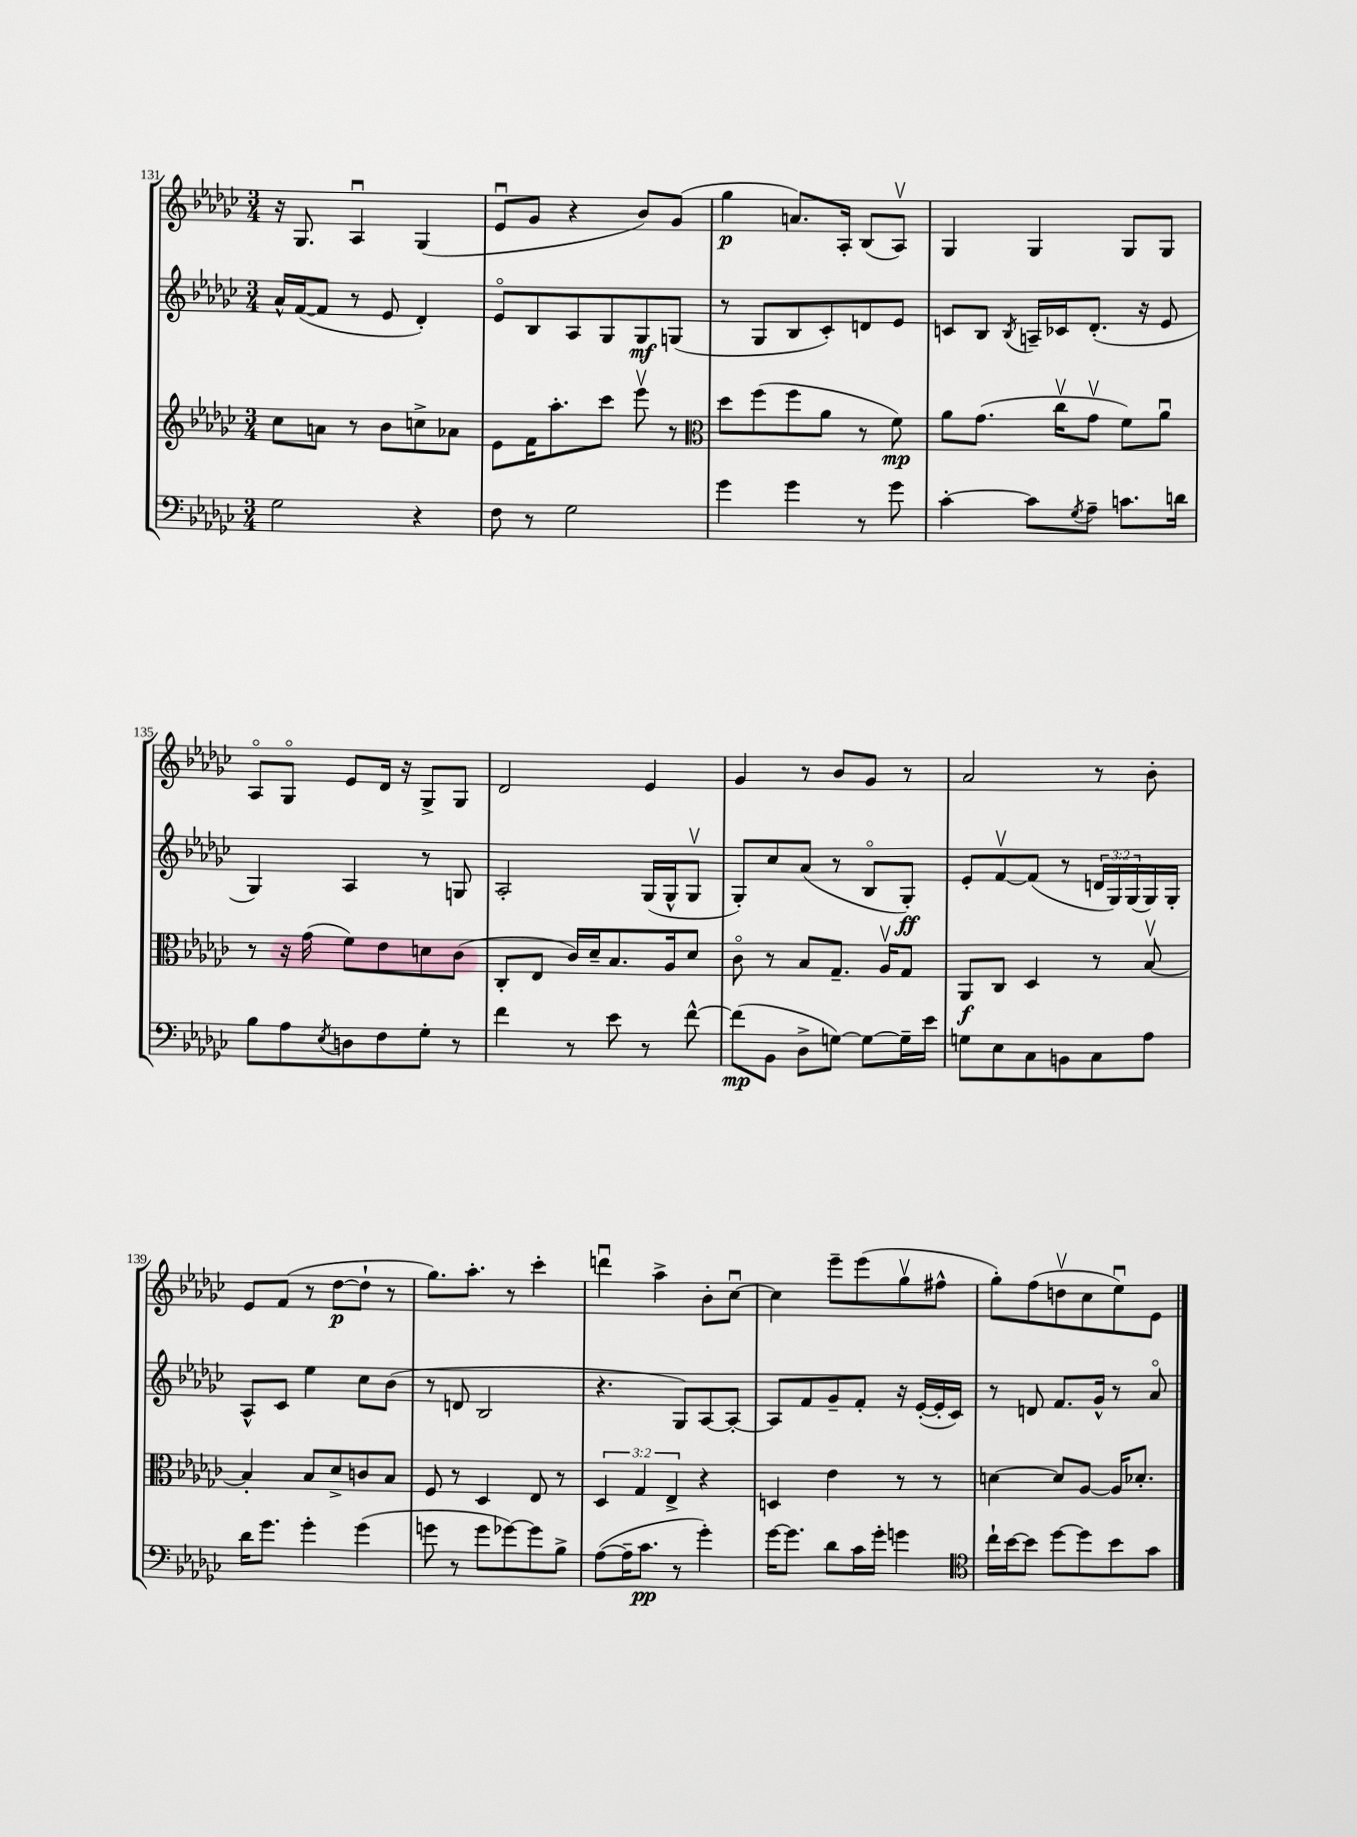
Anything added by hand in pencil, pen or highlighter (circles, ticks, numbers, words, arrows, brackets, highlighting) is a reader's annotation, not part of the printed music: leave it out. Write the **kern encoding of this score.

**kern	**dynam	**kern	**dynam	**kern	**dynam	**kern	**dynam
*part4	*part4	*part3	*part3	*part2	*part2	*part1	*part1
*staff4	*staff4	*staff3	*staff3	*staff2	*staff2	*staff1	*staff1
*clefF4	*	*clefG2	*	*clefG2	*	*clefG2	*
*k[b-e-a-d-g-c-]	*	*k[b-e-a-d-g-c-]	*	*k[b-e-a-d-g-c-]	*	*k[b-e-a-d-g-c-]	*
*M3/4	*	*M3/4	*	*M3/4	*	*M3/4	*
=131	=131	=131	=131	=131	=131	=131	=131
2G-\	.	8cc-\L	.	16a-^^/LL	.	16r	.
.	.	.	.	([16f/J	.	8.G-/	.
.	.	8an\J	.	8f/J]	.	.	.
.	.	8r	.	8r	.	4A-u/	.
.	.	8b-\L	.	8e-/	.	.	.
4r	.	8ccn^\	.	4d-'/)	.	(4G-/	.
.	.	8a-X\J	.	.	.	.	.
=132	=132	=132	=132	=132	=132	=132	=132
8F\	.	8e-\L	.	8e-/L	.	8e-u/L	.
8r	.	16f\K	.	8B-/	.	8g-/J	.
.	.	8.aa-'\	.	.	.	.	.
2G-\	.	.	.	8A-/	.	4r	.
.	.	8ccc-\J	.	8G-/	.	.	.
.	.	8eee-v\	.	8G-/	mf	8b-/L)	.
.	.	8r	.	(8Gn/J	.	(8g-/J	.
=133	=133	=133	=133	=133	=133	=133	=133
*	*	*clefC3	*	*	*	*	*
4g-\	.	8dd-\L	.	8r	.	4gg-\	p
.	.	(8ff\	.	8G-/L	.	.	.
4g-\	.	8ff\	.	8B-/	.	8.an/L)	.
.	.	8a-\J	.	8c-'/)	.	.	.
.	.	.	.	.	.	16A-'/Jk	.
8r	.	8r	.	8dn/	.	(8B-/L	.
8g-\	.	8f\)	mp	8e-/J	.	8A-v/J)	.
=134	=134	=134	=134	=134	=134	=134	=134
[4c-'\	.	8a-\L	.	8cn/L	.	4G-/	.
.	.	(8.g-\J	.	8B-/J	.	.	.
.	.	.	.	8qB-/	.	.	.
8c-\L]	.	.	.	16An~/LL	.	4G-/	.
.	.	16cc-v\KL	.	16c-X/J	.	.	.
8qG-/	.	.	.	.	.	.	.
8A-~\J	.	8g-v\J	.	(8.d-'/J	.	.	.
8.cn\L	.	8f\L)	.	.	.	8G-/L	.
.	.	.	.	16r	.	.	.
.	.	8a-u\J	.	8e-/	.	8G-/J	.
16dn\Jk	.	.	.	.	.	.	.
!!LO:LB:g=z
=135	=135	=135	=135	=135	=135	=135	=135
8B-\L	.	8r	.	4G-/)	.	8A-/L	.
8A-\	.	16r	.	.	.	8G-/J	.
.	.	(16g-\	.	.	.	.	.
8qE-/	.	.	.	.	.	.	.
8Dn\	.	8f\L)	.	4A-/	.	8e-/L	.
8F\	.	8e-\	.	.	.	16d-/Jk	.
.	.	.	.	.	.	16r	.
8G-'\J	.	8dn\	.	8r	.	8G-^/L	.
8r	.	(8c-\J	.	8Gn/	.	8G-/J	.
=136	=136	=136	=136	=136	=136	=136	=136
4f\	.	8C-'/L	.	2A-'/	.	2d-/	.
.	.	8E-/J	.	.	.	.	.
8r	.	16c-/LL)	.	.	.	.	.
.	.	16d-~/J	.	.	.	.	.
8e-\	.	8.B-/	.	.	.	.	.
8r	.	.	.	(16G-/LL	.	4e-/	.
.	.	16A-/k	.	16G-^^/J	.	.	.
[8f^^\	.	8d-/J	.	8G-v/J	.	.	.
=137	=137	=137	=137	=137	=137	=137	=137
(8f\L]	mp	8c-\	.	8G-'/L)	.	4g-/	.
8BB-\J	.	8r	.	8cc-/	.	.	.
8D-^\L	.	8B-/L	.	(8a-/J	.	8r	.
[8Gn\J)	.	8.G-~/J	.	8r	.	8b-/L	.
8G\L_	.	.	.	8B-/L	.	8g-/J	.
.	.	16A-v/KL	.	.	.	.	.
16G~\L]	.	8G-/J	.	8G-'/J)	ff	8r	.
16e-\JJ	.	.	.	.	.	.	.
=138	=138	=138	=138	=138	=138	=138	=138
8Gn\L	.	8AA-/L	f	8e-'/L	.	2a-/	.
8E-\	.	8C-/J	.	[8fv/	.	.	.
8C-\	.	4D-/	.	(8f/J]	.	.	.
8BBn\	.	.	.	8r	.	.	.
8C-\	.	8r	.	24dn/LL	.	8r	.
.	.	.	.	24G-/)	.	.	.
.	.	.	.	(24G-/	.	.	.
8A-\J	.	[8B-v/	.	16G-/)	.	8b-'\	.
.	.	.	.	16G-'/JJ	.	.	.
!!LO:LB:g=z
=139	=139	=139	=139	=139	=139	=139	=139
16d-\KL	.	4B-'/]	.	8A-^^/L	.	8e-/L	.
8.g-\J	.	.	.	.	.	.	.
.	.	.	.	8c-/J	.	(8f/J	.
4g-'\	.	8B-/L	.	4ee-\	.	8r	.
.	.	8d-^/	.	.	.	[8dd-\L	p
(4g-\	.	8cn/	.	8cc-\L	.	8dd-`\J]	.
.	.	8B-/J	.	(8b-\J	.	8r	.
=140	=140	=140	=140	=140	=140	=140	=140
8gn\	.	8F/	.	8r	.	8.gg-\L)	.
8r	.	8r	.	8dn/	.	.	.
.	.	.	.	.	.	8.aa-'\J	.
8g\L	.	4D-/	.	2B-/	.	.	.
[8g-X\)	.	.	.	.	.	8r	.
8g-\]	.	8E-/	.	.	.	4ccc-'\	.
8B-^\J	.	8r	.	.	.	.	.
=141	=141	=141	=141	=141	=141	=141	=141
([8A-\L	.	6D-/	.	4.r	.	4dddnu\	.
16A-~\K]	.	.	.	.	.	.	.
.	.	6G-/	.	.	.	.	.
8.c-\J	pp	.	.	.	.	.	.
.	.	.	.	.	.	4aa-^\	.
.	.	6E-^/	.	.	.	.	.
8r	.	.	.	8G-/L)	.	.	.
4g-'\)	.	4r	.	[8A-/	.	8b-'\L	.
.	.	.	.	8A-'/J_	.	[8cc-u\J	.
=142	=142	=142	=142	=142	=142	=142	=142
[16g-\KL	.	4Dn/	.	8A-/L]	.	4cc-\]	.
8.g-\J]	.	.	.	.	.	.	.
.	.	.	.	8f/	.	.	.
8d-\L	.	4e-\	.	8g-~/	.	8eee-~\L	.
16c-\L	.	.	.	8f'/J	.	(8eee-\	.
16g-'\JJ	.	.	.	.	.	.	.
4gn\	.	8r	.	16r	.	8gg-v\	.
.	.	.	.	([16e-'/LL	.	.	.
.	.	8r	.	16e-'/]	.	8ff#X^^\J	.
.	.	.	.	16c-/JJ)	.	.	.
=143	=143	=143	=143	=143	=143	=143	=143
*clefC4	*	*	*	*	*	*	*
16cc-`\LL	.	[4dn\	.	8r	.	8gg-'\L)	.
[16b-\J	.	.	.	.	.	.	.
8b-\J]	.	.	.	8dn/	.	(8ff\	.
[8dd-\L	.	8d/L]	.	8.f/L	.	8ddnv\	.
8dd-\]	.	[8A-/J	.	.	.	8cc-\	.
.	.	.	.	16g-^^/Jk	.	.	.
8b-\	.	16A-/KL]	.	8r	.	8ee-u\)	.
.	.	8.d-X'/J	.	.	.	.	.
8g-\J	.	.	.	8a-/	.	8e-\J	.
==	==	==	==	==	==	==	==
*-	*-	*-	*-	*-	*-	*-	*-
